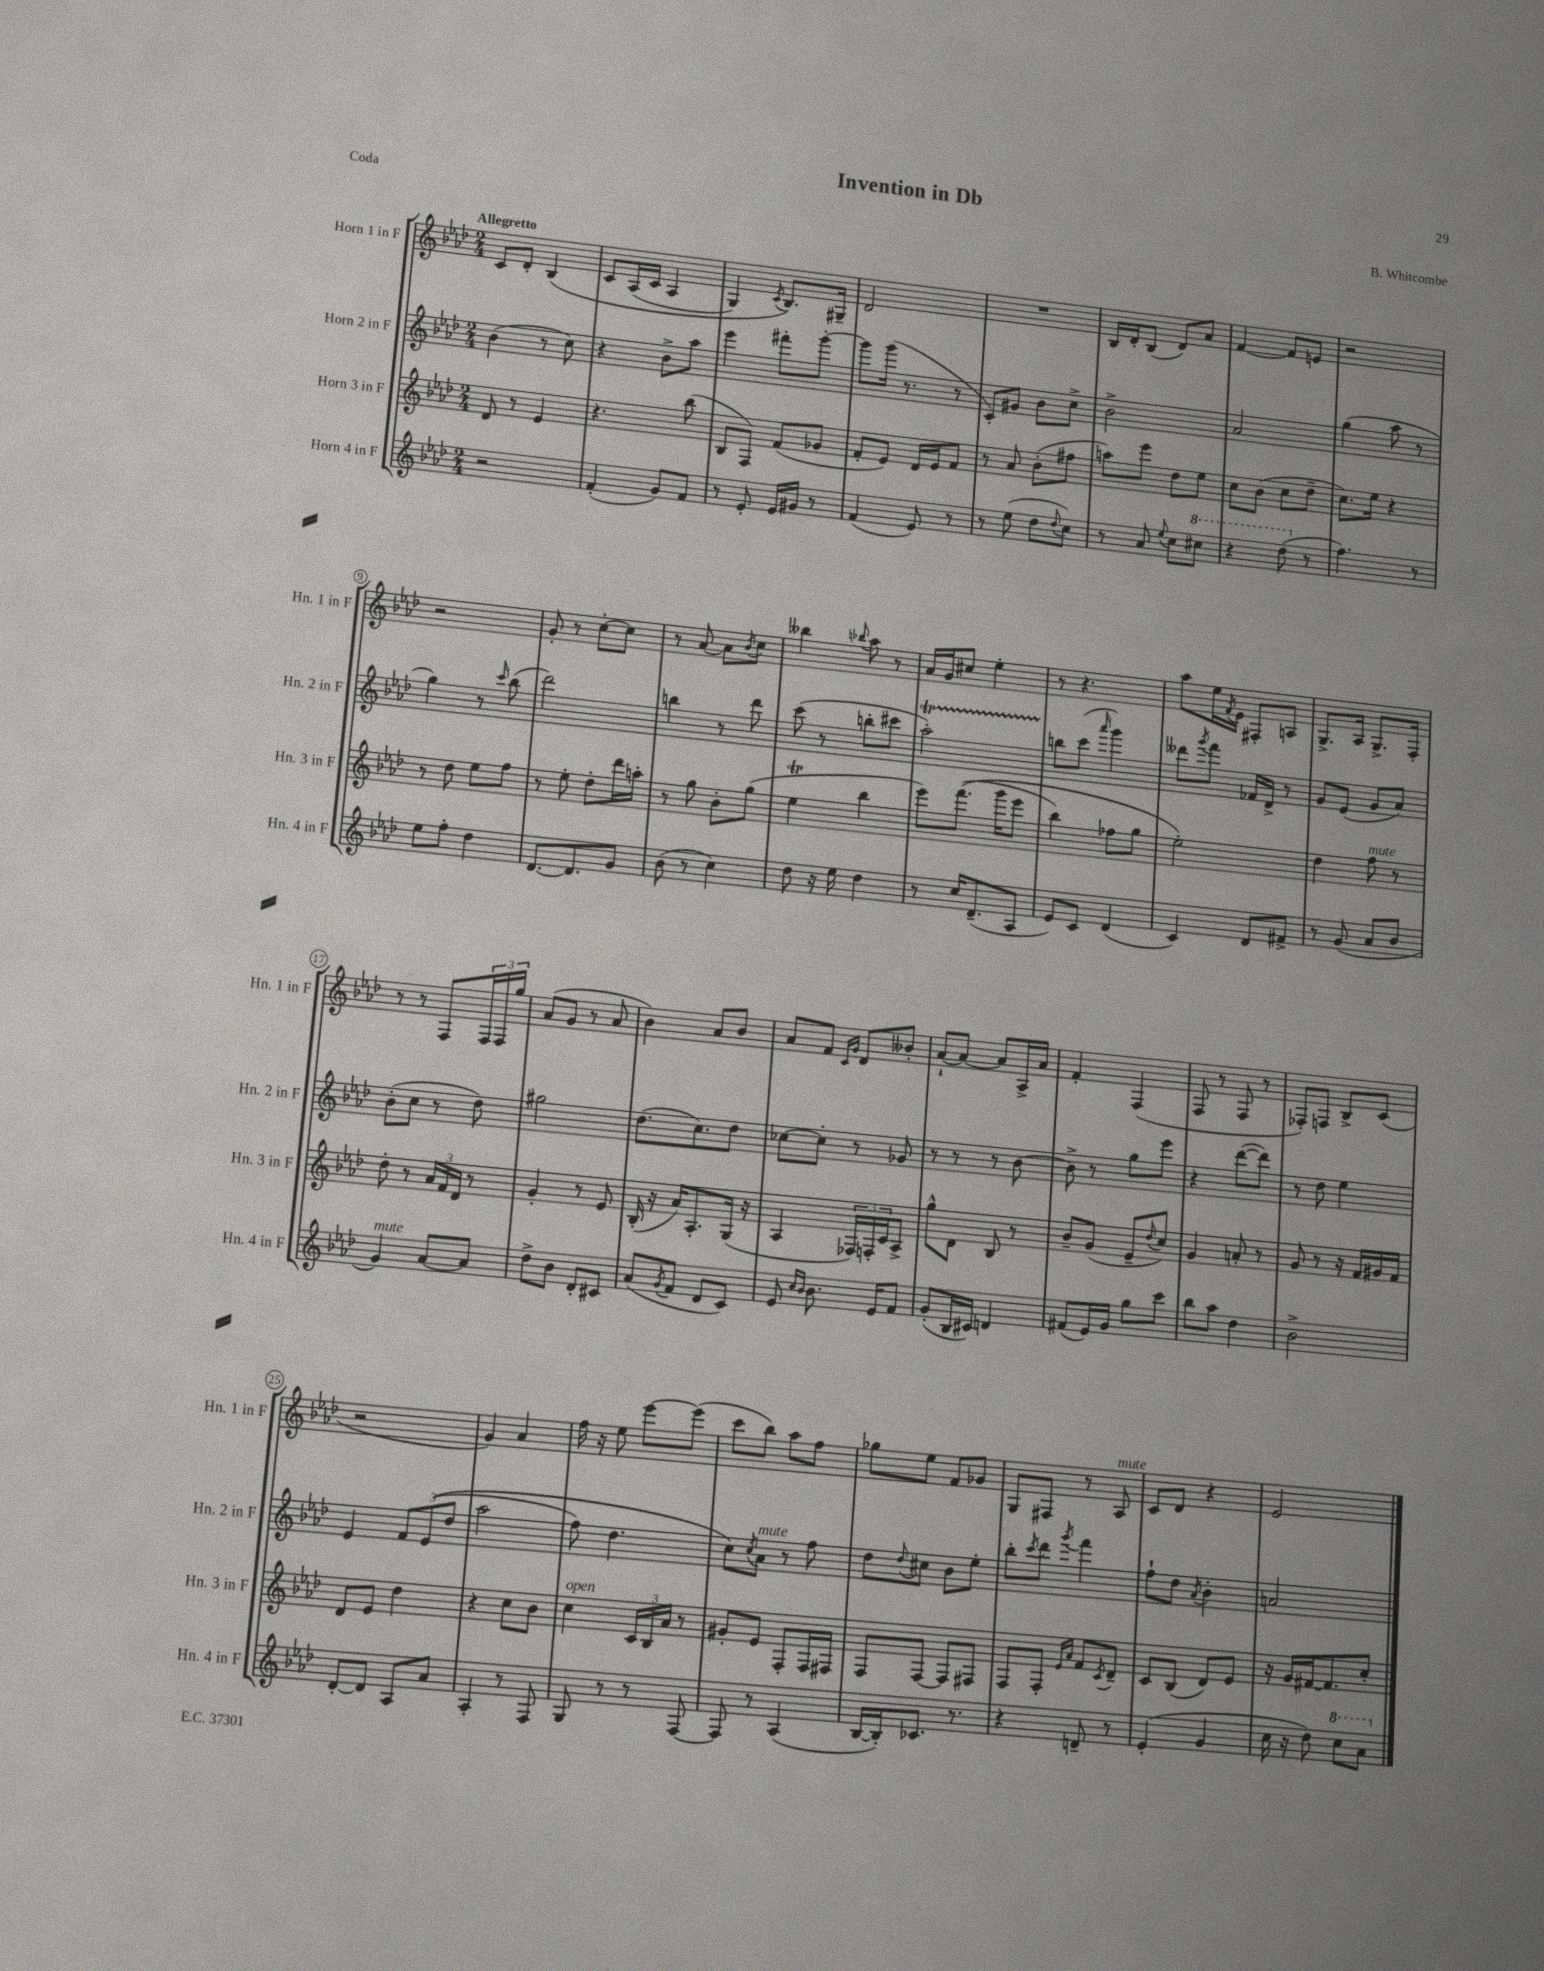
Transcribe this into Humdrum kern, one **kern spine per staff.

**kern	**kern	**kern	**kern
*staff4	*staff3	*staff2	*staff1
*clefG2	*clefG2	*clefG2	*clefG2
*k[b-e-a-d-]	*k[b-e-a-d-]	*k[b-e-a-d-]	*k[b-e-a-d-]
*M2/4	*M2/4	*M2/4	*M2/4
2r	8d-/	(4b-\	8c/L
.	8r	.	8d-'/J
.	4e-/	8r	&(4B-/
.	.	8cc\)	.
=	=	=	=
(4f'/	4.r	4r	8c/L
.	.	.	(16A-/L
.	.	.	16c/JJ
8g/L)	.	8b-^\L	4A-/
8f/J	(8bb-\	8aa-\J	.
=	=	=	=
8r	8B-/L	4eee-\	4G/)
8e-'/	8F/J)	.	.
.	.	.	8qc/
16e-/LL	(8f/L	8fff#'\L	8.B-/L&)
16g#/JJ	.	.	.
8r	8g-/J	[8ggg'\J	.
.	.	.	16G#~/Jk
=	=	=	=
(4f/	8f'/L	8ggg\]L	2d-/
.	8e-/J)	(16ggg\Jk	.
.	.	8.r	.
8e-/)	16d-/LL	.	.
.	16e-/J	.	.
8r	8f/J	8r	.
=	=	=	=
8r	8r	8c'/L)	2r
(8ee-\	8a-/	8g#/J	.
8dd-\L	(8b-'\L	8b-\L	.
8qqdd-/	.	.	.
8cc\J)	8ff#\J	8cc^\J	.
=	=	=	=
8r	8aa\L)	2b-^\	16B-/LL
.	.	.	16d-'/J
8a-/	8eee-\J	.	(8B-/J
8qqee-/	.	.	.
8cc\L	8dd-\L	.	8d-/L)
8ccc#\J	8ee-\J	.	8a-/J
=	=	=	=
4r	8cc\L	2a-/	[4f/
.	(8b-\J	.	.
(8ddd-\	8cc\L	.	8f/]L
8r	8dd-~\J	.	8e/J
=	=	=	=
4.ff\)	8.cc\L)	(4gg\	2r
.	16ee-\Jk	.	.
.	4r	8aa-\	.
8r	.	8r	.
=	=	=	=
8ee-\L	8r	4gg\)	2r
8ff'\J	8dd-\	.	.
4dd-\	8ee-\L	8r	.
.	.	16qqccc/	.
.	8ff\J	(8bb-\	.
=	=	=	=
[8.d-/L	8r	2ddd-\)	8g'/
.	8ee-'\	.	8r
8.d-/]	.	.	.
.	8dd-'\L	.	[8cc'\L
8g/J	16ddd-\L	.	8cc\]J
.	16aa'\JJ	.	.
=	=	=	=
(8b-\	8r	4bb\	8r
8r	8gg\	.	[8a-/
4cc\)	8b-'\L	8r	8a-\]L
.	.	.	8qb-/
.	(8gg\J	8ddd-\	8cc\J
=	=	=	=
8dd-\	4ee-\	(8ccc\	4bb--\
16r	.	8r	.
16ee-\	.	.	.
.	.	.	8qqbb-/
4dd-\	4bb-\	8bb'\L	8aa-\
.	.	8ccc#\J	8r
=	=	=	=
8r	8eee-\L)	2aa-'\)	16a-/LL
.	.	.	16g/J
16cc/LK	&((8.fff\J	.	8cc#/J
(8.d-~/	.	.	.
.	.	.	4ee-'\
.	16ggg\LK	.	.
8A-/J	8eee-\J	.	.
=	=	=	=
8e-/L)	4bb-\)	8bb\L	8r
8c/J	.	(8ccc\J	4.r
.	.	16qqaaa-/	.
(4d-/	8ff-\L	4ggg\)	.
.	8gg\J	.	.
=	=	=	=
4c/)	2ee-'\&)	8ddd--\L	8aa-\L
.	.	8qggg/	.
.	.	8fff\J	16ee-\L
.	.	.	8qf/
.	.	.	16e-\JJ
8d-/L	.	16f-/LL	8F#'/L
.	.	16d-^/JJ	.
8f#^/J	.	8r	8A/J
=	=	=	=
8r	4dd-\	8g/L	8.G^/L
(8g/	.	(8e-/J	.
.	.	.	16A-/Jk
8a-/L	8ff\	8g/L	8.G^/L
8b-/J	8r	8a-/J)	.
.	.	.	16F'/Jk
=	=	=	=
4g/)	8dd-'\	(8b-'\L	8r
.	8r	8cc\J	8r
[8a-/L	24a-/LL	8r	8F/L
.	24f/	.	.
.	24d-/JJ	.	.
8a-/]J	8r	8dd-\)	24F/L
.	.	.	24F/
.	.	.	24gg/JJ
=	=	=	=
8dd-^\L	4g'/	2gg#\	(8a-/L
8b-\J	.	.	8g/J
8d-'/L	8r	.	8r
8c#/J	8e-/	.	8a-/
=	=	=	=
(8a-/L	(16B-'/	(8.dd-\L	4b-\)
.	16r	.	.
8qg/	.	.	.
8f/J	16a-/LK)	.	.
.	8.A-'/	8.cc\)	.
8d-/L	.	.	8a-/L
8c/J)	(16G/Jk	8dd-\J	8b-/J
.	16r	.	.
=	=	=	=
8e-/	4A-/	[8cc-\L	8a-/L
16qqcc/LL	.	.	.
16qqb-/JJ	.	.	.
8.b-\	.	8cc-'\]J	8f/J
.	.	.	16qqc/LL
.	.	.	16qqg/JJ
.	24F-/LL)	8r	8d-/L
.	24F'/	.	.
16e-/LK	.	.	.
.	24c/J	.	.
8f/J	8A-^/J	8g-/	8b--'/J
=	=	=	=
(8g'/L	8gg^^\L	8r	[8a-`/L
16B-/L	8d-\J	8r	8a-/_J
16c#/JJ)	.	.	.
4d/	8B-/	8r	8a-/]L
.	8r	[8b-\	16A-^/L
.	.	.	16a-/JJ
=	=	=	=
(8f#/L	8b-~/L	8b-^\]	4f'/
16e-/L)	(8g/J	8r	.
16g/JJ	.	.	.
8gg\L	8e-~/L	8gg\L	(4F/
.	8qqdd-/	.	.
8ccc\J	8cc/J)	8eee-\J	.
=	=	=	=
8bb-\L	4g/	4r	8F/
8aa-\J	.	.	8r
4dd-\	8a'/	([8ddd-\L	8F/
.	8r	8ddd-\]J)	8r
=	=	=	=
2b-^\	8g/	8r	8F-'/L)
.	8r	8dd-\	8F/J
.	16r	4ee-\	8B-^/L
.	16f/LL	.	.
.	16g#/	.	(8c/J
.	16f/JJ	.	.
=	=	=	=
[8d-'/L	8d-/L	4e-/	2r
8d-/]J	8e-/J	.	.
8A-/L	4dd-\	12f/L	.
.	.	&((12e-/	.
8a-/J	.	.	.
.	.	12dd-/J	.
=	=	=	=
4A-'/	4r	2aa-\	4g/)
8r	8cc\L	.	4a-/
8F/	8b-\J	.	.
=	=	=	=
8G/	4cc\	8ff\)	16ff\
.	.	.	16r
8r	.	4.dd-\	8ee-\
8r	24c/LL	.	[8eee-\L
.	24B-/	.	.
.	24a-/JJ	.	.
[8F/	8r	.	(8eee-\]J
=	=	=	=
8F/]	8g#'/L	8cc\L&)	8ccc\L
.	.	8qcc/	.
8r	8e-/J	8a-\J	8bb-\J)
(4A-/	8F'/L	8r	8aa-\L
.	16F/L	8ff\	8ff\J
.	16F#/JJ	.	.
=	=	=	=
[16B-/LL	8F/L	8dd-\L	8gg-\L
16B-'/]J)	.	.	.
.	.	8qqdd-/	.
8.c-/J	[8F/J	8cc#\J	8ee-\J
.	8F/]L	8b-\L	8f/L
8.r	.	.	.
.	8F#/J	8ee-'\J	8g-/J
=	=	=	=
4r	8F/L	8bb-'\L	8G/L
.	.	8qccc/	.
.	8F'/J	8ddd-\J	8F#/J
.	16qqe-/LL	.	.
.	16qqa-/JJ	8qggg/	.
8d~/	8f/L	4fff\	8r
.	8qc/	.	.
8r	8d-~/J	.	8A-/
=	=	=	=
(4e-'/	8c/L	8ff`\L	8c/L
.	(8B-/J	8dd-\J	8d-/J
.	.	8qa-/	.
4g/	8d-/L)	4b-'\	4r
.	8e-/J	.	.
=	=	=	=
16cc\	16r	2a/	2e-/
16r	16g/LL	.	.
8dd-\)	[16f#/J	.	.
.	8.f#/]	.	.
8ccc\L	.	.	.
8aa-\J	8cc'/J	.	.
==	==	==	==
*-	*-	*-	*-
